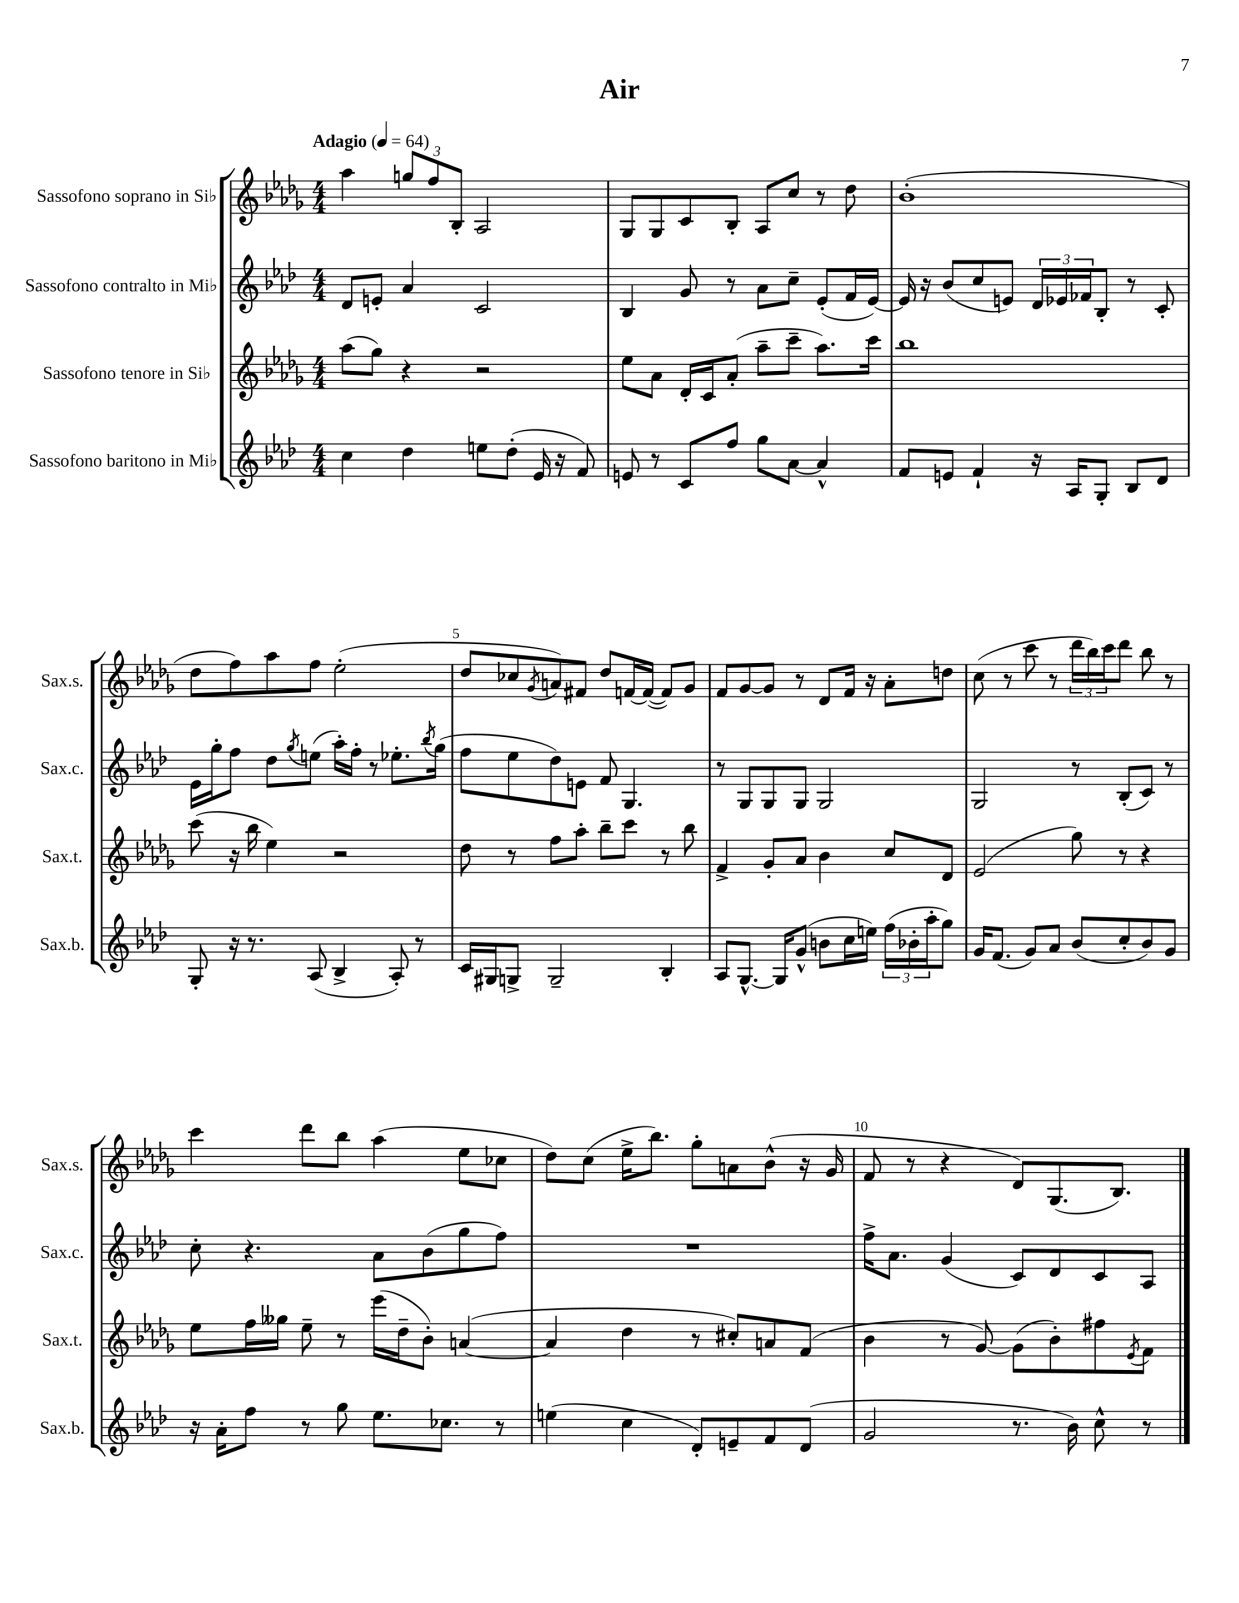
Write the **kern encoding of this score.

**kern	**kern	**kern	**kern
*staff4	*staff3	*staff2	*staff1
*clefG2	*clefG2	*clefG2	*clefG2
*k[b-e-a-d-]	*k[b-e-a-d-g-]	*k[b-e-a-d-]	*k[b-e-a-d-g-]
*M4/4	*M4/4	*M4/4	*M4/4
*MM64	*MM64	*MM64	*MM64
4cc\	(8aa-\L	8d-/L	4aa-\
.	8gg-\J)	8e'/J	.
4dd-\	4r	4a-/	12gg/L
.	.	.	12ff/
.	.	.	12B-'/J
8ee\L	2r	2c/	2A-/
(8dd-'\J	.	.	.
16e-/	.	.	.
16r	.	.	.
8f/)	.	.	.
=	=	=	=
8e/	8ee-\L	4B-/	8G-/L
8r	8a-\J	.	8G-/
8c/L	16d-'/LL	8g/	8c/
.	16c/J	.	.
8ff/J	(8a-'/J	8r	8B-'/J
8gg\L	8aa-~\L	8a-\L	8A-/L
[8a-\J	8ccc~\J	8cc~\J	8cc/J
4a-^^/]	8.aa-\L)	(8e-'/L	8r
.	.	16f/L	8dd-\
.	16ccc\Jk	[16e-/JJ)	.
=	=	=	=
8f/L	1bb-	16e-/]	(1b-'
.	.	16r	.
8e/J	.	(8b-/L	.
4f`/	.	8cc/	.
.	.	8e/J)	.
16r	.	24d-/LL	.
.	.	24e-/	.
16A-/LK	.	.	.
.	.	24f-/J	.
8G'/J	.	8B-'/J	.
8B-/L	.	8r	.
8d-/J	.	8c'/	.
=	=	=	=
8G'/	(8ccc\	16e-\LL	8dd-\L
.	.	16gg'\J	.
16r	16r	8ff\J	8ff\)
8.r	16bb-\	.	.
.	4ee-\)	8dd-\L	8aa-\
.	.	8qgg/	.
(8A-/	.	(8ee\J	8ff\J
4B-^/	2r	16aa-'\LL)	(2ee-'\
.	.	16ff'\JJ	.
.	.	8r	.
8A-'/)	.	8.ee-'\L	.
8r	.	.	.
.	.	8qbb-/	.
.	.	(16gg\Jk	.
=	=	=	=
16c/LL	8dd-\	8ff\L	8dd-/L
16G#/J	.	.	.
8G^/J	8r	8ee-\	8cc-/
.	.	.	8qg-/
2G~/	8ff\L	8dd-\)	8a/)
.	8aa-'\J	8e\J	8f#/J
.	8bb-~\L	8f/	8dd-/L
.	8ccc\J	4.G/	[16f/L
.	.	.	(16f/_JJ
4B-'/	8r	.	8f/]L)
.	8bb-\	.	8g-/J
=	=	=	=
8A-/L	4f^/	8r	8f/L
[8.G^^/J	.	8G/L	[8g-/
.	8g-'/L	8G/	8g-/]J
16G/]LK	.	.	.
(8g^^/J	8a-/J	8G/J	8r
8b\L	4b-\	2G/	8d-/L
16cc\L	.	.	16f/Jk
16ee\JJ)	.	.	16r
(24ff\LL	8cc/L	.	8a-'\L
24b-'\	.	.	.
24aa-'\J	.	.	.
8gg\J)	8d-/J	.	8dd\J
=	=	=	=
16g/LK	(2e-/	2G/	(8cc\
(8.f/J	.	.	.
.	.	.	8r
8g/L)	.	.	8ccc\
8a-/J	.	.	8r
(8b-/L	8gg-\)	8r	24ddd-\LL
.	.	.	24bb-\)
.	.	.	24ccc\J
8cc'/	8r	(8B-'/L	8ddd-\J
8b-/)	4r	8c/J)	8bb-\
8g/J	.	8r	8r
=	=	=	=
16r	8ee-\L	8cc'\	4ccc\
16a-'\LK	.	.	.
8ff\J	16ff\L	4.r	.
.	16gg--\JJ	.	.
8r	8ee-~\	.	8ddd-\L
8gg\	8r	.	8bb-\J
8.ee-\L	(16eee-\LL	8a-\L	(4aa-\
.	16dd-~\J	.	.
.	8b-'\J)	(8b-\	.
8.cc-\J	.	.	.
.	([4a/	8gg\	8ee-\L
8r	.	8ff\J)	8cc-\J
=	=	=	=
(4ee\	4a/]	1r	8dd-\L)
.	.	.	(8cc\J
4cc\	4dd-\	.	16ee-^\LK
.	.	.	8.bb-\J)
8d-'/L)	8r	.	8gg-'\L
8e~/	8cc#'/L)	.	8a\
8f/	8a/	.	(8b-^^\J
(8d-/J	(8f/J	.	16r
.	.	.	16g-/
=	=	=	=
2g/	4b-\	16ff^\LK	8f/
.	.	8.a-\J	.
.	.	.	8r
.	8r	(4g/	4r
.	[8g-/)	.	.
8.r	(8g-\]L	8c/L)	8d-/L)
.	8b-'\)	8d-/	(8.G-/
16b-\)	.	.	.
8cc^^\	8ff#\	8c/	.
.	.	.	8.B-/J)
.	8qe-/	.	.
8r	8f\J	8A-/J	.
==	==	==	==
*-	*-	*-	*-
